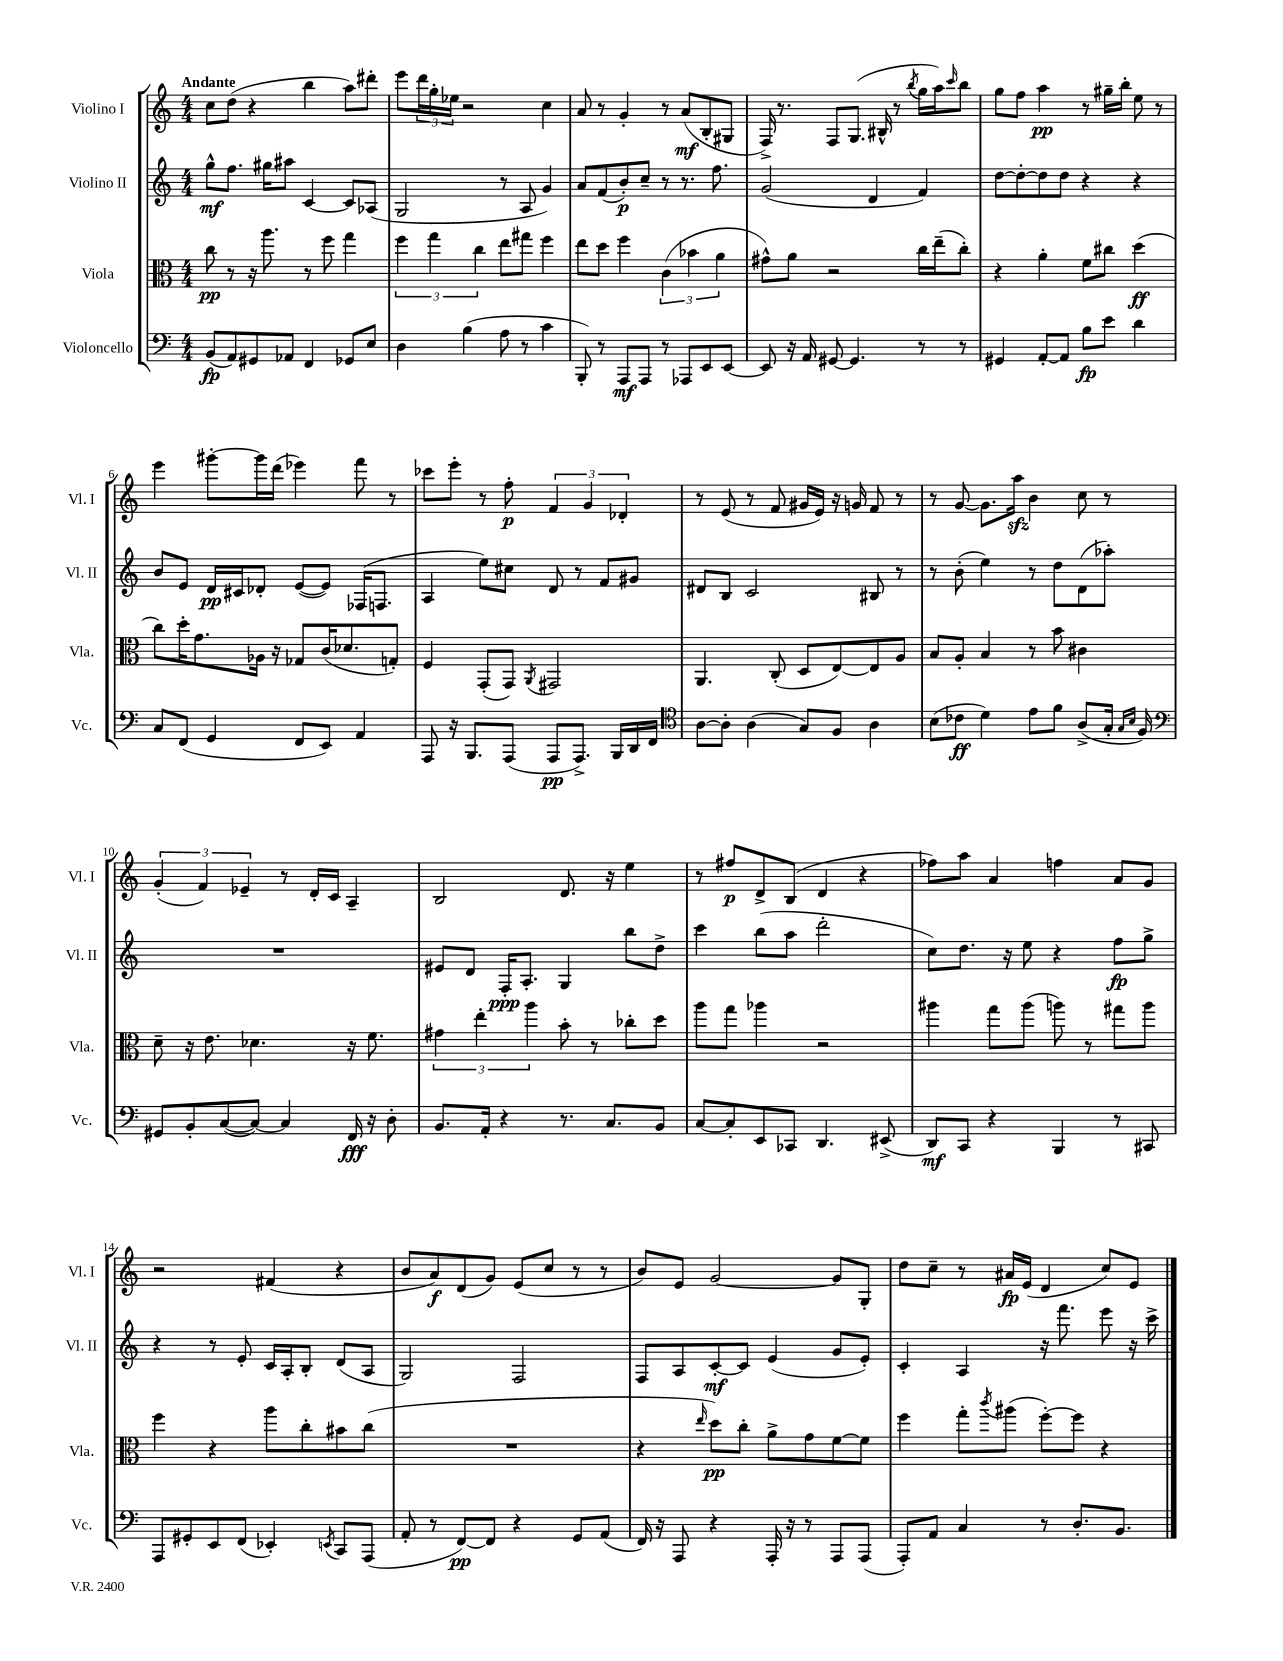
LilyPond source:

<<
\new StaffGroup <<
\new Staff = "s0" \with { instrumentName = "Violino I" shortInstrumentName = "Vl. I" } {
    \clef treble \key c \major \numericTimeSignature \time 4/4 \tempo "Andante"
    c''8 d''8( r4 b''4 a''8) dis'''8-. |
    e'''8 \tuplet 3/2 { d'''16 g''16-. ees''16 } r2 c''4 |
    a'8 r8 g'4-. r8 a'8\mf( b8-. gis8 |
    f16->) r8. f8 g8.( bis16-^ r8 \acciaccatura { b''8 } g''16 a''16) \grace { c'''16 } b''8 |
    g''8 f''8 a''4\pp r8 gis''16-- b''16-. e''8 r8 |
    e'''4 gis'''8~-. gis'''16 d'''16( ees'''4) f'''8 r8 |
    ces'''8 e'''8-. r8 f''8-.\p \tuplet 3/2 { f'4 g'4 des'4-. } |
    r8 e'8( r8 f'8 gis'16 e'16) r16 g'16 f'8 r8 |
    r8 g'8~ g'8. a''16\sfz b'4 c''8 r8 |
    \tuplet 3/2 { g'4-.( f'4) ees'4-- } r8 d'16-. c'16 a4-- |
    b2 d'8. r16 e''4 |
    r8 fis''8\p d'8-> b8( d'4 r4 |
    fes''8) a''8 a'4 f''4 a'8 g'8 |
    r2 fis'4( r4 |
    b'8 a'8\f) d'8( g'8) e'8( c''8 r8 r8 |
    b'8) e'8 g'2~ g'8 g8-. |
    d''8 c''8-- r8 ais'16\fp e'16( d'4 c''8) e'8 \bar "|." |
}
\new Staff = "s1" \with { instrumentName = "Violino II" shortInstrumentName = "Vl. II" } {
    \clef treble \key c \major \numericTimeSignature \time 4/4
    g''8-^\mf f''8. gis''16 ais''8 c'4~ c'8 aes8( |
    g2 r8 a8 g'4) |
    a'8 f'8( b'8-.\p) c''8-- r8 r8. f''8. |
    g'2( d'4 f'4) |
    d''8~ d''8~-. d''8 d''8 r4 r4 |
    b'8 e'8 d'16\pp cis'16 des'8-. e'8~( e'8) fes16( f8. |
    a4 e''8) cis''8 d'8 r8 f'8 gis'8 |
    dis'8 b8 c'2 bis8 r8 |
    r8 b'8-.( e''4) r8 d''8 d'8( aes''8-.) |
    R1 |
    eis'8 d'8 f16-.\ppp a8.-. g4 b''8 d''8-> |
    c'''4 b''8( a''8 d'''2-. |
    c''8) d''8. r16 e''8 r4 f''8\fp g''8-> |
    r4 r8 e'8-. c'16 a16-. b8-. d'8( a8 |
    g2) f2 |
    f8 a8 c'8~-.\mf c'8 e'4( g'8 e'8-.) |
    c'4-. a4 r16 f'''8. e'''8 r16 c'''16-> \bar "|." |
}
\new Staff = "s2" \with { instrumentName = "Viola" shortInstrumentName = "Vla." } {
    \clef alto \key c \major \numericTimeSignature \time 4/4
    c''8\pp r8 r16 a''8. r8 f''8 g''4 |
    \tuplet 3/2 { f''4 g''4 c''4 } e''8 gis''8 f''4 |
    e''8 d''8 f''4 \tuplet 3/2 { c'4( bes'4 a'4 } |
    gis'8-^) a'8 r2 c''16 e''16--( c''8-.) |
    r4 a'4-. f'8 cis''8 d''4\ff( |
    c''8) d''16-. g'8. aes16 r16 ges8 c'16( des'8. g8-.) |
    f4 g,8-.( g,8) \acciaccatura { a,8 } gis,2 |
    a,4. c8-.( d8 e8~) e8 a8 |
    b8 a8-. b4 r8 b'8 cis'4 |
    d'8-- r16 e'8. des'4. r16 f'8. |
    \tuplet 3/2 { gis'4 e''4-. a''4 } b'8-. r8 ces''8-. d''8 |
    a''8 g''8 aes''4 r2 |
    ais''4 g''8 ais''8( a''8) r8 gis''8 a''8 |
    f''4 r4 a''8 c''8-. bis'8 c''8( |
    R1 |
    r4 \grace { e''16 } d''8\pp) c''8-. a'8-> g'8 f'8~ f'8 |
    f''4 g''8-. \acciaccatura { c'''8 } ais''8( f''8~-.) f''8 r4 \bar "|." |
}
\new Staff = "s3" \with { instrumentName = "Violoncello" shortInstrumentName = "Vc." } {
    \clef bass \key c \major \numericTimeSignature \time 4/4
    b,8\fp( a,8) gis,8 aes,8 f,4 ges,8 e8 |
    d4 b4( a8 r8 c'4 |
    b,,8-.) r8 a,,8\mf a,,8 r8 aes,,8 e,8 e,8~ |
    e,8 r16 a,16 gis,8~ gis,4. r8 r8 |
    gis,4 a,8~-. a,8 b8\fp e'8 d'4 |
    c8 f,8( g,4 f,8 e,8) a,4 |
    a,,8 r16 b,,8. a,,8( a,,8\pp a,,8.->) b,,16 d,16 f,16 |
    \clef tenor a8~ a8-. a4( g8) f8 a4 |
    b8( ces'8\ff d'4) e'8 f'8 a8->( g16-. \grace { g16 b16 } f16) |
    \clef bass gis,8 b,8-. c8~( c8~) c4 f,16\fff r16 d8-. |
    b,8. a,16-. r4 r8. c8. b,8 |
    c8~ c8-. e,8 ces,8 d,4. eis,8->( |
    d,8\mf) c,8 r4 b,,4 r8 cis,8 |
    a,,8 gis,8-. e,8 f,8( ees,4-.) \acciaccatura { e,8 } c,8 a,,8( |
    a,8-. r8 f,8~\pp) f,8 r4 g,8 a,8( |
    f,16) r16 a,,8 r4 a,,16-. r16 r8 a,,8 a,,8( |
    a,,8-.) a,8 c4 r8 d8.-. b,8. \bar "|." |
}
>>
>>
